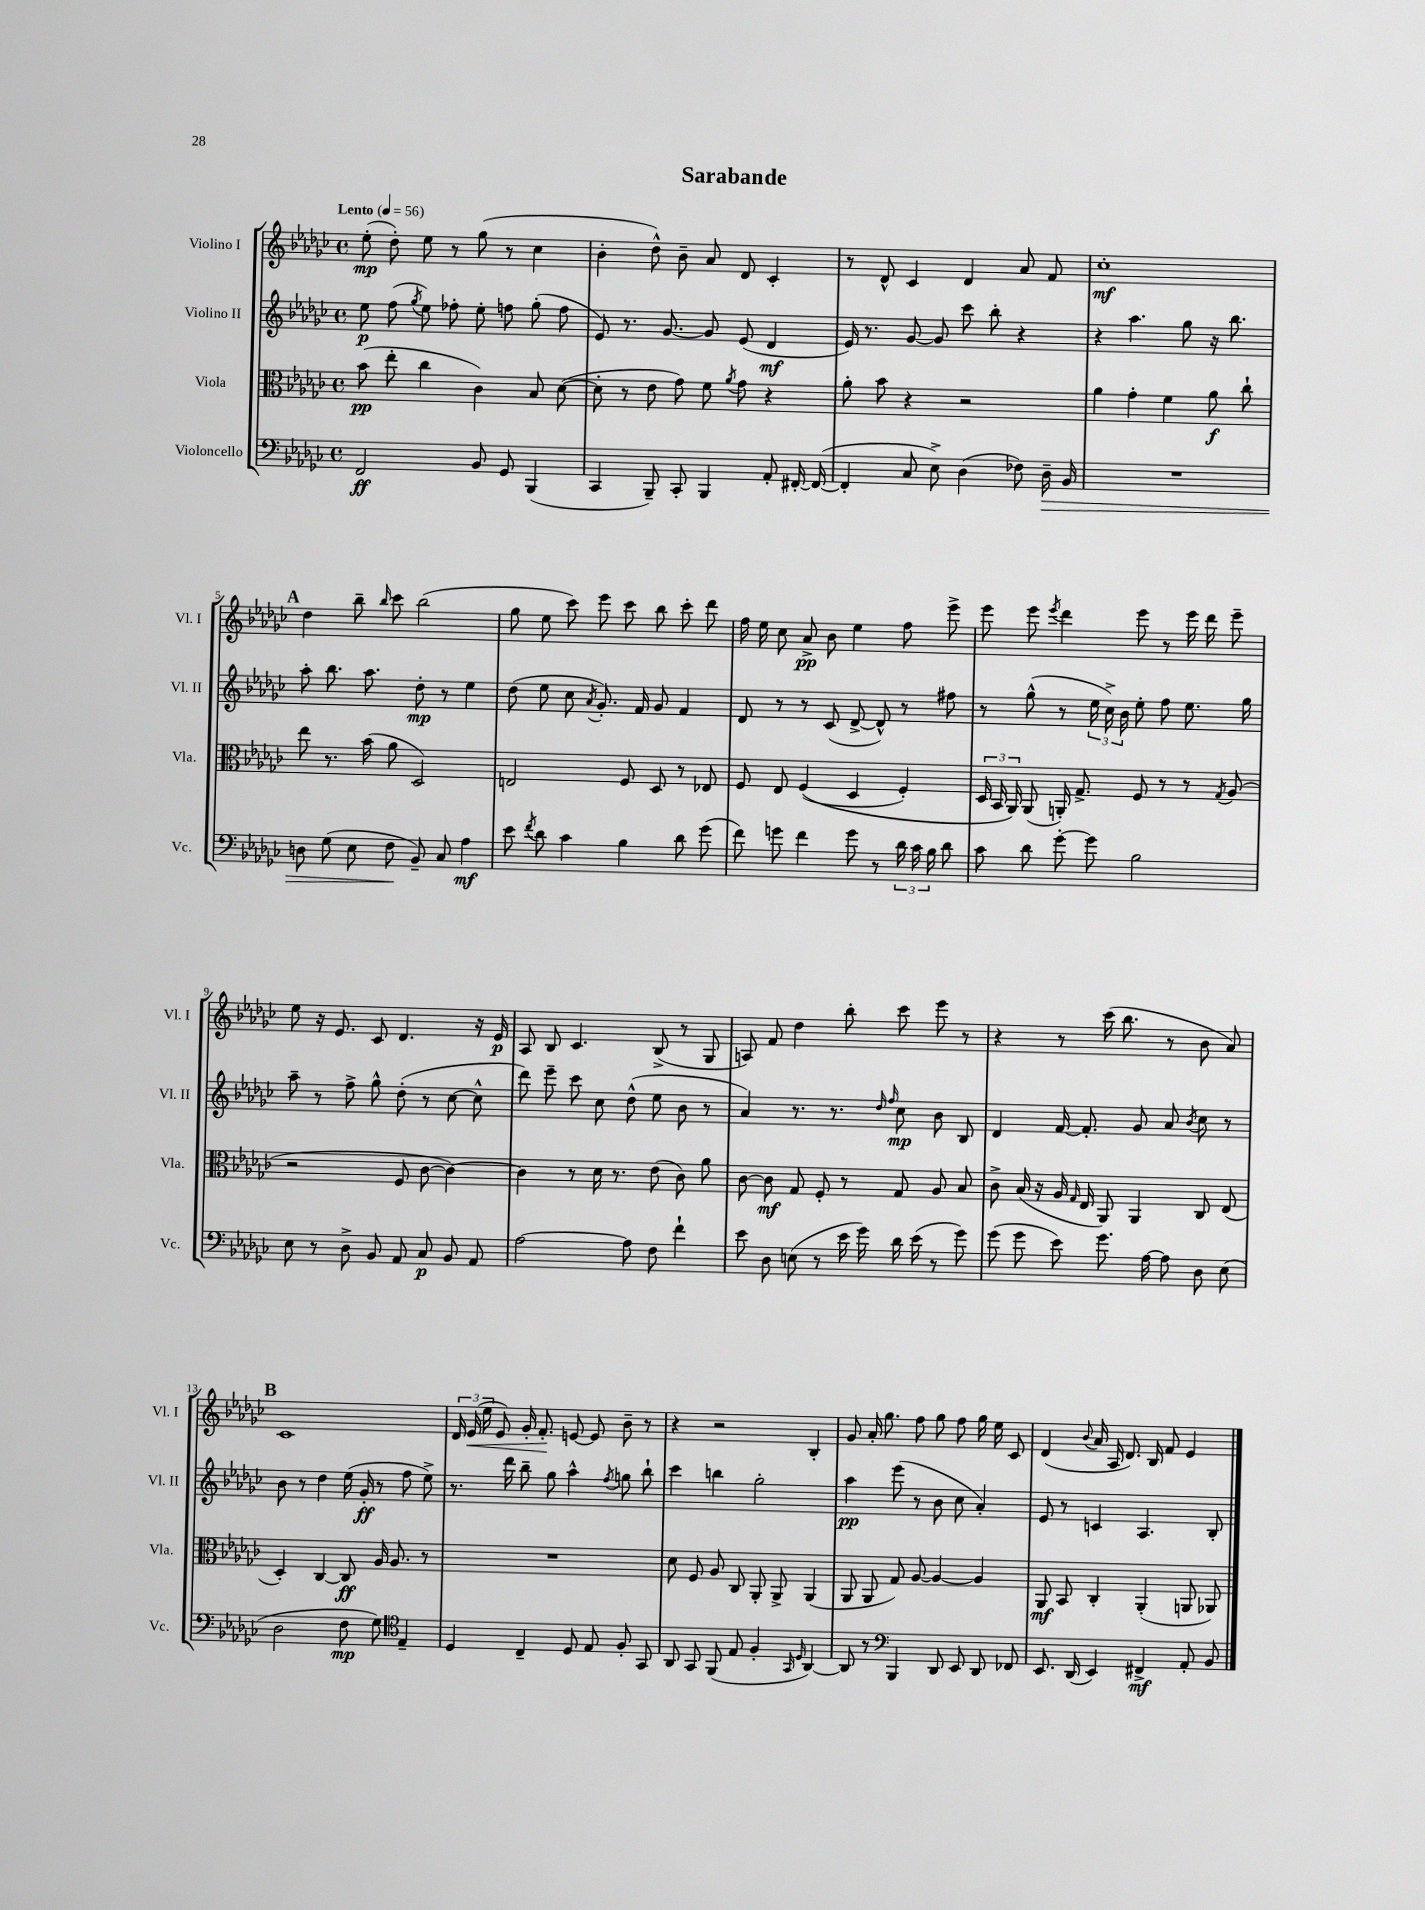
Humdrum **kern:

**kern	**dynam	**kern	**dynam	**kern	**dynam	**kern	**dynam
*part4	*part4	*part3	*part3	*part2	*part2	*part1	*part1
*staff4	*staff4	*staff3	*staff3	*staff2	*staff2	*staff1	*staff1
*I"Violoncello	*	*I"Viola	*	*I"Violino II	*	*I"Violino I	*
*I'Vc.	*	*I'Vla.	*	*I'Vl. II	*	*I'Vl. I	*
*clefF4	*	*clefC3	*	*clefG2	*	*clefG2	*
*k[b-e-a-d-g-c-]	*	*k[b-e-a-d-g-c-]	*	*k[b-e-a-d-g-c-]	*	*k[b-e-a-d-g-c-]	*
*M4/4	*	*M4/4	*	*M4/4	*	*M4/4	*
*met(c)	*	*met(c)	*	*met(c)	*	*met(c)	*
*MM56	*	*MM56	*	*MM56	*	*MM56	*
=1	=1	=1	=1	=1	=1	=1	=1
!	!	!	!	!	!	!LO:TX:a:B:t=Lento	!
2FF/	ff	(8b-\	pp	8ee-\	p	(8ee-'\	mp
.	.	8ee-'\	.	(8ff\	.	8dd-'\)	.
.	.	.	.	8qgg-/	.	.	.
.	.	4cc-\	.	8ee-\)	.	8ee-\	.
.	.	.	.	8ff-X'\	.	8r	.
8BB-/	.	4c-\)	.	8ee-'\	.	(8gg-\	.
8GG-/	.	.	.	8ffn\	.	8r	.
(4BBB-/	.	8B-/	.	(8gg-'\	.	4cc-\	.
.	.	([8d-\	.	8ff\	.	.	.
=2	=2	=2	=2	=2	=2	=2	=2
4CC-/	.	8d-'\]	.	8e-/)	.	4b-'\	.
.	.	8r	.	8.r	.	.	.
8BBB-~/)	.	8e-\	.	.	.	8dd-^^\)	.
.	.	.	.	[8.g-/	.	.	.
8CC-'/	.	8g-\)	.	.	.	8b-~\	.
4BBB-/	.	8f\	.	8g-/]	.	8a-/	.
.	.	8qa-/	.	.	.	.	.
.	.	8g-\	.	(8e-/	.	8d-/	.
8AA-'/	.	4r	.	4d-/	mf	4c-'/	.
[16FF#X'/	.	.	.	.	.	.	.
(16FF#/_	.	.	.	.	.	.	.
=3	=3	=3	=3	=3	=3	=3	=3
4FF#'/]	.	8a-'\	.	16e-/)	.	8r	.
.	.	.	.	8.r	.	.	.
.	.	8b-\	.	.	.	8d-^^/	.
8C-/	.	4r	.	[8g-/	.	4c-/	.
8E-^\)	.	.	.	8g-/]	.	.	.
(4D-\	.	2r	.	8ccc-\	.	4d-/	.
.	.	.	.	8bb-'\	.	.	.
8F-X\)	.	.	.	4r	.	8a-/	.
!	!LO:HP:b	!	!	!	!	!	!
16D-~\	>	.	.	.	.	8f/	.
16BB-/	.	.	.	.	.	.	.
=4	=4	=4	=4	=4	=4	=4	=4
1r	.	4a-\	.	4r	.	1cc-'	mf
.	.	4g-'\	.	4.aa-\	.	.	.
.	.	4f\	.	.	.	.	.
.	.	.	.	8gg-\	.	.	.
.	.	8a-\	f	16r	.	.	.
.	.	.	.	8.bb-\	.	.	.
.	.	8cc-`\	.	.	.	.	.
!!LO:LB:g=z
!!LO:REH:place=s1:t=A
=5	=5	=5	=5	=5	=5	=5	=5
8Dn\	.	8ee-\	.	8aa-'\	.	4dd-\	.
(8G-\	.	8.r	.	8.bb-\	.	.	.
8E-\	.	.	.	.	.	8bb-~\	.
.	.	(16b-\	.	8.aa-\	.	.	.
.	.	.	.	.	.	16qqbb-/	.
8F\	.	8a-\	.	.	.	8ccc-\	.
8BB-~/)	]	2D-/)	.	8dd-'\	mp	(2bb-\	.
8C-/	.	.	.	8r	.	.	.
4A-\	mf	.	.	4ee-\	.	.	.
=6	=6	=6	=6	=6	=6	=6	=6
8e-\	.	2En/	.	(8dd-\	.	8gg-\	.
8qf/	.	.	.	.	.	.	.
8d-\	.	.	.	8ee-\	.	8ee-\	.
4c-\	.	.	.	8cc-\	.	8ccc-\)	.
.	.	.	.	8qa-/	.	.	.
.	.	.	.	8.g-'/)	.	8eee-\	.
4B-\	.	8F/	.	.	.	8ccc-\	.
.	.	.	.	16f/	.	.	.
.	.	8D-/	.	8g-/	.	8bb-\	.
8d-\	.	8r	.	4f/	.	8ccc-'\	.
(8g-\	.	8E-X/	.	.	.	8ddd-\	.
=7	=7	=7	=7	=7	=7	=7	=7
8f\)	.	8F/	.	8d-/	.	16ff\	.
.	.	.	.	.	.	16ee-\	.
8gn\	.	8E-/	.	8r	.	8cc-\	.
4f\	.	((4F/	.	8r	.	8a-^/	pp
.	.	.	.	(8c-/	.	8b-\	.
8g\	.	4D-/	.	[8d-^/	.	4ee-\	.
8r	.	.	.	8d-^^/])	.	.	.
24d-\	.	4F'/)	.	8r	.	8ff\	.
24c-\	.	.	.	.	.	.	.
24B-\	.	.	.	.	.	.	.
8d-\	.	.	.	8ff#X\	.	8eee-^\	.
=8	=8	=8	=8	=8	=8	=8	=8
8c-\	.	24D-/	.	8r	.	8eee-\	.
.	.	24BB-/	.	.	.	.	.
.	.	24AA-/)	.	.	.	.	.
8d-\	.	(8AA-/	.	(8gg-^^\	.	8eee-\	.
.	.	.	.	.	.	8qeee-/	.
[8g-'\	.	16AAn'/)	.	8r	.	4ddd-\	.
.	.	8.G-^/	.	.	.	.	.
8g-\]	.	.	.	24ee-\	.	.	.
.	.	.	.	24cc-^\)	.	.	.
.	.	.	.	24b-\	.	.	.
2B-\	.	8F/	.	8ee-'\	.	8eee-\	.
.	.	8r	.	8ff\	.	8r	.
.	.	8r	.	8.ee-\	.	16eee-\	.
.	.	.	.	.	.	16ddd-\	.
.	.	8qG-/	.	.	.	.	.
.	.	(8A-/	.	.	.	8eee-~\	.
.	.	.	.	16gg-\	.	.	.
!!LO:LB:g=z
=9	=9	=9	=9	=9	=9	=9	=9
8E-\	.	2r	.	8aa-~\	.	8ee-\	.
8r	.	.	.	8r	.	16r	.
.	.	.	.	.	.	8.e-/	.
8D-^\	.	.	.	8ff^\	.	.	.
8BB-/	.	.	.	8gg-^^\	.	8c-/	.
8AA-/	.	8F/	.	(8dd-'\	.	4.d-/	.
8C-/	p	[8c-\	.	8r	.	.	.
8BB-/	.	4c-\_)	.	[8cc-\	.	.	.
8AA-/	.	.	.	8cc-^^\]	.	16r	.
.	.	.	.	.	.	16e-/	p
=10	=10	=10	=10	=10	=10	=10	=10
[2A-\	.	4c-\]	.	8ddd-\)	.	8A-/	.
.	.	.	.	8eee-~\	.	8B-/	.
.	.	8r	.	8ccc-\	.	4.c-/	.
.	.	16d-\	.	8cc-\	.	.	.
.	.	8.r	.	.	.	.	.
8A-\]	.	.	.	(8dd-^^\	.	.	.
8F\	.	(8e-\	.	8ee-\	.	(8B-^/	.
4f`\	.	8c-\)	.	8b-\	.	8r	.
.	.	8a-\	.	8r	.	8G-/	.
=11	=11	=11	=11	=11	=11	=11	=11
8e-\	.	[8c-\	.	4a-/)	.	8An/)	.
8D-\	.	8c-\]	mf	.	.	8f/	.
(8En\	.	8G-/	.	8.r	.	4dd-\	.
8r	.	8F'/	.	.	.	.	.
.	.	.	.	8.r	.	.	.
16e-\	.	8r	.	.	.	8bb-'\	.
16g-\)	.	.	.	.	.	.	.
.	.	.	.	16qqdd-/	.	.	.
.	.	.	.	16qqff/	.	.	.
16d-\	.	8G-/	.	8cc-\	mp	8ccc-\	.
(16e-\	.	.	.	.	.	.	.
8r	.	8A-/	.	8b-\	.	8eee-\	.
8g-\)	.	8B-/	.	8B-/	.	8r	.
=12	=12	=12	=12	=12	=12	=12	=12
(8g-\	.	8c-^\	.	4d-/	.	4r	.
8g-\	.	(16B-/	.	.	.	.	.
.	.	16r	.	.	.	.	.
8e-\)	.	16A-/	.	[16f/	.	8r	.
.	.	16qqG-/	.	.	.	.	.
.	.	16E-/	.	8.f'/]	.	.	.
8.g-\	.	8AA-/)	.	.	.	(16ccc-\	.
.	.	.	.	.	.	8.bb-\	.
.	.	4AA-/	.	8g-/	.	.	.
[16A-\	.	.	.	.	.	.	.
8A-\]	.	.	.	8a-/	.	8r	.
.	.	.	.	8qb-/	.	.	.
8D-\	.	8C-/	.	8cc-\	.	8b-\	.
(8E-\	.	(8E-/	.	8r	.	8a-/)	.
!!LO:LB:g=z
!!LO:REH:place=s1:t=B
=13	=13	=13	=13	=13	=13	=13	=13
2D-\	.	4D-'/)	.	8b-\	.	1c-	.
.	.	.	.	8r	.	.	.
.	.	[4C-/	.	4dd-\	.	.	.
8F\	mp	8C-/]	ff	(16ee-\	.	.	.
.	.	.	.	16g-'/	ff	.	.
8G-\)	.	16A-/	.	8r	.	.	.
.	.	8.A-/	.	.	.	.	.
*clefC4	*	*	*	*	*	*	*
4E-~/	.	.	.	8ff\	.	.	.
.	.	8r	.	8ee-^\)	.	.	.
=14	=14	=14	=14	=14	=14	=14	=14
4D-/	.	1r	.	8.r	.	24d-/	.
!	!	!	!	!	!	!	!LO:HP:b
.	.	.	.	.	.	(24e-/	<
.	.	.	.	.	.	24ee-\	.
.	.	.	.	.	.	8e-/)	.
.	.	.	.	16ddd-\	.	.	.
4C-~/	.	.	.	8bb-~\	.	16g-'/	.
.	.	.	.	.	.	8.f'/	.
.	.	.	.	8gg-\	.	.	.
8D-/	.	.	.	4aa-^^\	.	[8en/	[
8E-/	.	.	.	.	.	8e/]	.
.	.	.	.	8qff/	.	.	.
8F'/	.	.	.	8ggn\	.	8b-~\	.
8GG-/	.	.	.	8bb-`\	.	8r	.
=15	=15	=15	=15	=15	=15	=15	=15
8AA-/	.	8d-\	.	4ccc-\	.	4r	.
8GG-/	.	8F/	.	.	.	.	.
(8FF/	.	8A-/	.	4bbn\	.	2r	.
8E-/	.	8C-/	.	.	.	.	.
4F'/	.	8AA-'/	.	2gg-'\	.	.	.
.	.	8AA-^/	.	.	.	.	.
16qqGG-/	.	.	.	.	.	.	.
16qqD-/	.	.	.	.	.	.	.
[4AA-/)	.	(4AA-/	.	.	.	4B-'/	.
=16	=16	=16	=16	=16	=16	=16	=16
8AA-/]	.	8AA-/	.	4aa-\	pp	8g-/	.
8r	.	8AA-/	.	.	.	16a-'/	.
.	.	.	.	.	.	8.gg-\	.
*clefF4	*	*	*	*	*	*	*
4BBB-/	.	8G-/)	.	(8eee-\	.	.	.
.	.	[8A-/	.	8r	.	8ff\	.
8DD-/	.	4A-/_	.	8b-\	.	8gg-\	.
8EE-/	.	.	.	8cc-\	.	8ff\	.
8DD-/	.	4A-/]	.	4a-'/)	.	16gg-\	.
.	.	.	.	.	.	16ee-\	.
8FF-X/	.	.	.	.	.	8c-/	.
=17	=17	=17	=17	=17	=17	=17	=17
8.EE-/	.	8AA-/	mf	8e-/	.	(4d-/	.
.	.	8BB-/	.	8r	.	.	.
(16DD-/	.	.	.	.	.	.	.
.	.	.	.	.	.	8qqb-/	.
4EE-/)	.	4C-'/	.	4cn/	.	16a-/	.
.	.	.	.	.	.	16A-/	.
.	.	.	.	.	.	8.d-/)	.
4FF#X^/	mf	(4AA-'/	.	4.A-/	.	.	.
.	.	.	.	.	.	16B-/	.
.	.	.	.	.	.	8f/	.
8AA-'/	.	8AAn/	.	.	.	4e-/	.
8BB-/	.	8AA-X/)	.	8B-'/	.	.	.
==	==	==	==	==	==	==	==
*-	*-	*-	*-	*-	*-	*-	*-
